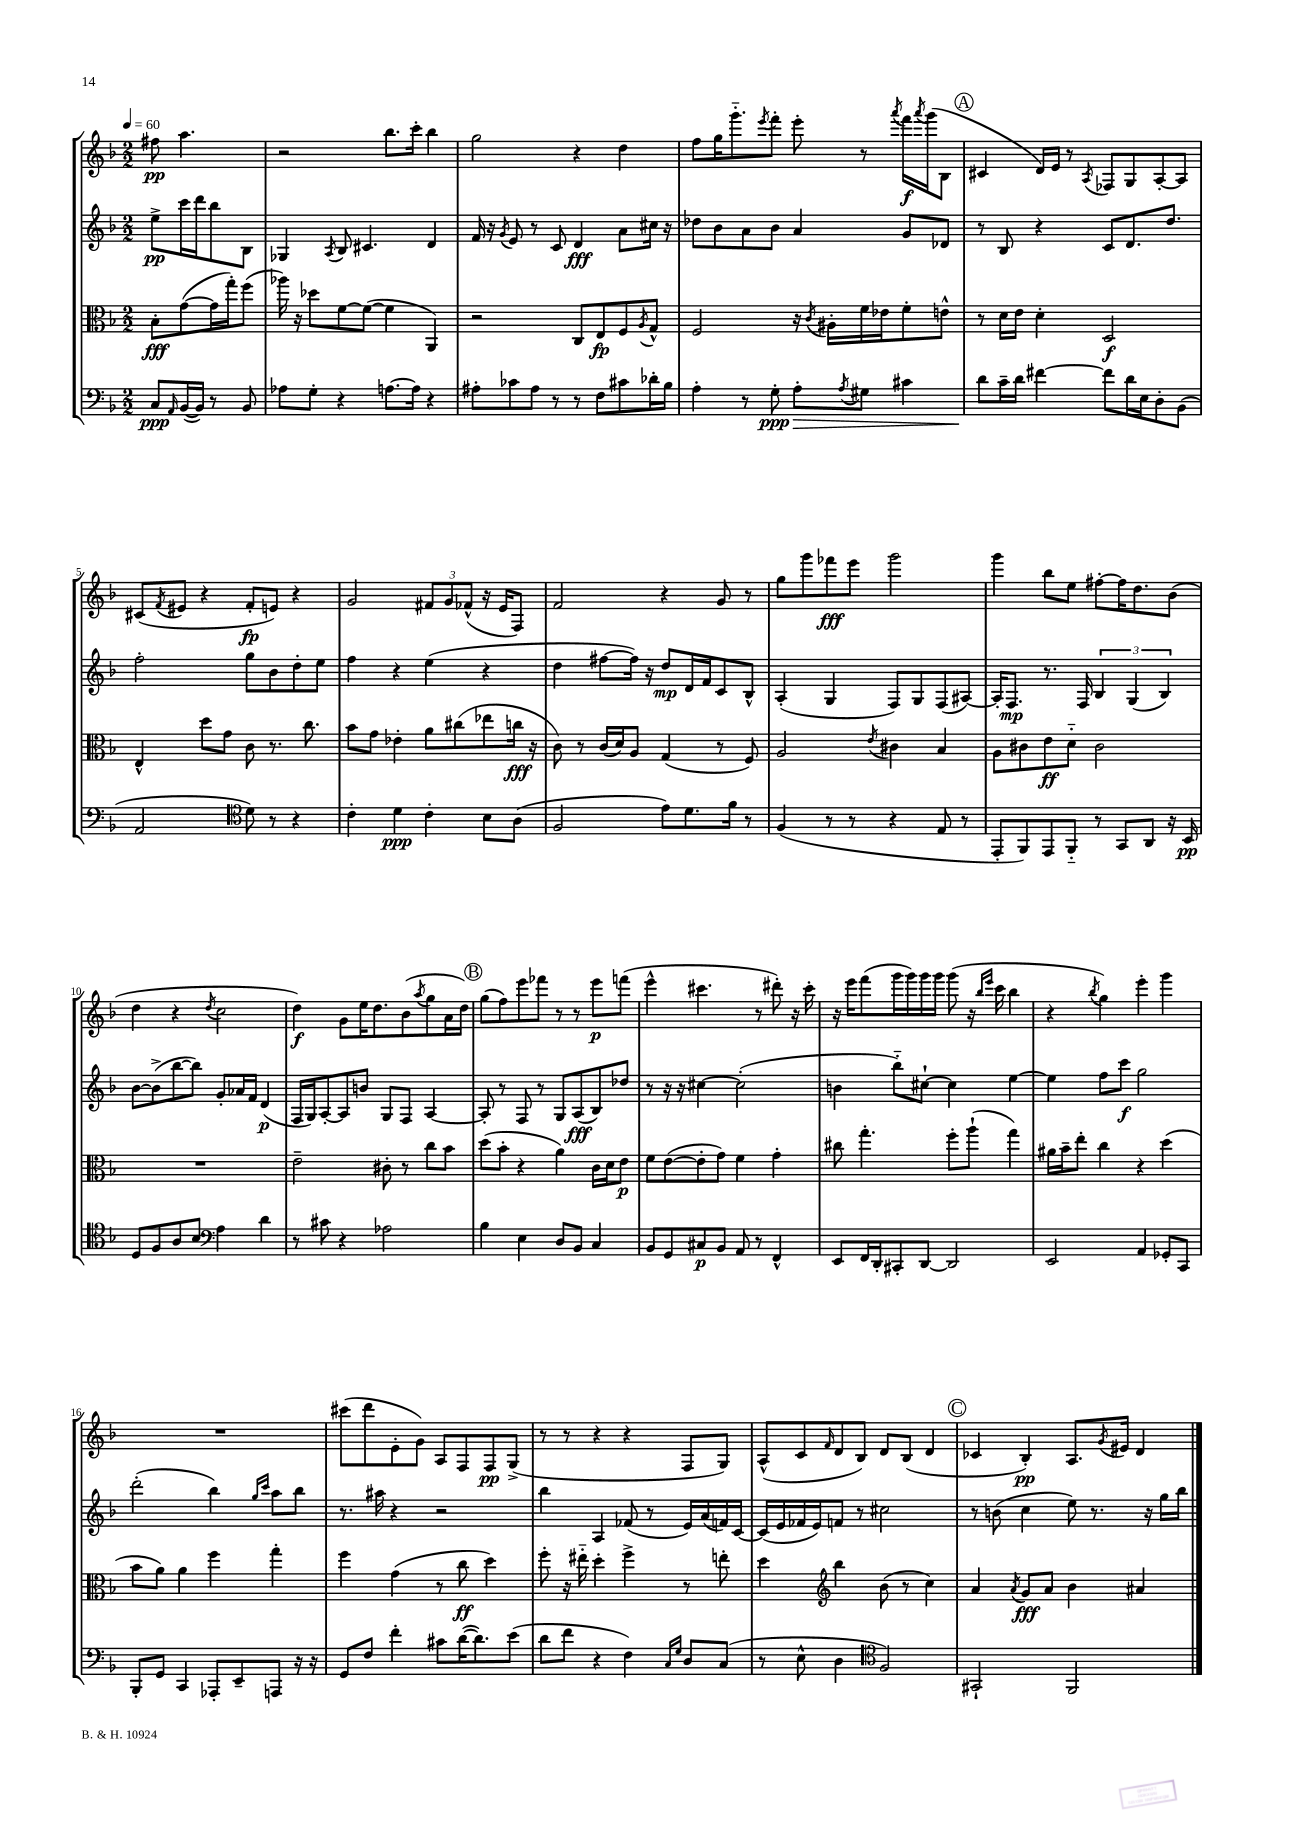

**kern	**dynam	**kern	**dynam	**kern	**dynam	**kern	**dynam
*part4	*part4	*part3	*part3	*part2	*part2	*part1	*part1
*staff4	*staff4	*staff3	*staff3	*staff2	*staff2	*staff1	*staff1
*clefF4	*	*clefC3	*	*clefG2	*	*clefG2	*
*k[b-]	*	*k[b-]	*	*k[b-]	*	*k[b-]	*
*M2/2	*	*M2/2	*	*M2/2	*	*M2/2	*
*MM60	*	*MM60	*	*MM60	*	*MM60	*
=	=	=	=	=	=	=	=
8C/L	ppp	8B-'\L	fff	8ee^\L	pp	8ff#X\	pp
16qqAA/	.	.	.	.	.	.	.
([16BB-/L	.	([8g\	.	16ccc\L	.	4.aa\	.
16BB-/JJ])	.	.	.	16ddd\J	.	.	.
8r	.	16g\L]	.	8bb-\	.	.	.
.	.	16gg'\J)	.	.	.	.	.
8BB-/	.	(8ff\J	.	8B-\J	.	.	.
=1	=1	=1	=1	=1	=1	=1	=1
8A-X\L	.	16aa-X\)	.	4G-X/	.	2r	.
.	.	16r	.	.	.	.	.
8G'\J	.	8dd-X\L	.	.	.	.	.
.	.	.	.	8qA/	.	.	.
4r	.	[8f\	.	8B-/	.	.	.
.	.	(8f\J_	.	4.c#X/	.	.	.
[8.An\L	.	4f\]	.	.	.	8.bb-\L	.
16A\Jk]	.	.	.	.	.	16ccc'\Jk	.
4r	.	4AA/)	.	4d/	.	4bb-\	.
=2	=2	=2	=2	=2	=2	=2	=2
8A#X'\L	.	2r	.	16f/	.	2gg\	.
.	.	.	.	16r	.	.	.
.	.	.	.	8qg/	.	.	.
8c-X\	.	.	.	8e/	.	.	.
8A#\J	.	.	.	8r	.	.	.
8r	.	.	.	8c/	.	.	.
8r	.	8C/L	.	4d/	fff	4r	.
8F\L	.	8E/	fp	.	.	.	.
8c#X\	.	8F/	.	8a\L	.	4dd\	.
.	.	8qA/	.	.	.	.	.
16d-X'\L	.	8G^^/J	.	16cc#X\Jk	.	.	.
16B-\JJ	.	.	.	16r	.	.	.
=3	=3	=3	=3	=3	=3	=3	=3
4A'\	.	2F/	.	8dd-X\L	.	8ff\L	.
.	.	.	.	8b-\	.	16gg\K	.
.	.	.	.	.	.	8.ggg\	.
8r	.	.	.	8a\	.	.	.
.	.	.	.	.	.	8qeee/	.
8G'\	ppp	.	.	8b-\J	.	8fff'\J	.
!	!LO:HP:b	!	!	!	!	!	!
8A'\L	>	16r	.	4a/	.	8eee'\	.
.	.	8qc/	.	.	.	.	.
.	.	16A#X'\LL	.	.	.	.	.
8qA/	.	.	.	.	.	.	.
8G#X\J	.	16f\	.	.	.	8r	.
.	.	16e-X\J	.	.	.	.	.
.	.	.	.	.	.	8qaaa/	.
4c#X\	.	8f'\	.	8g/L	.	16fff\LL	f
.	.	.	.	.	.	8qaaa/	.
.	.	.	.	.	.	(16ggg\J	.
.	.	8en^^\J	.	8d-X/J	.	8B-\J	.
!!LO:REH:place=s1:t=A
=4	=4	=4	=4	=4	=4	=4	=4
8d\L	.	8r	.	8r	.	4c#X/	.
16c~\L	]	16d\LL	.	8B-/	.	.	.
16d\JJ	.	16e\JJ	.	.	.	.	.
[4f#X\	.	4d'\	.	4r	.	16d/LL)	.
.	.	.	.	.	.	16e/JJ	.
.	.	.	.	.	.	8r	.
.	.	.	.	.	.	8qA/	.
8f#\L]	.	2D/	f	8c/L	.	8F-X/L	.
16d\L	.	.	.	8.d/	.	8G/	.
16E\J	.	.	.	.	.	.	.
8D'\	.	.	.	.	.	[8A'/	.
.	.	.	.	8.dd/J	.	.	.
(8BB-\J	.	.	.	.	.	8A/J]	.
!!LO:LB:g=z
=5	=5	=5	=5	=5	=5	=5	=5
2AA/	.	4E^^/	.	2ff'\	.	(8c#X/L	.
.	.	.	.	.	.	8qf/	.
.	.	.	.	.	.	8e#X/J	.
.	.	8dd\L	.	.	.	4r	.
.	.	8g\J	.	.	.	.	.
*clefC4	*	*	*	*	*	*	*
8d\)	.	8c\	.	8gg\L	.	8f'/L	fp
8r	.	8.r	.	8b-\	.	8en/J)	.
4r	.	.	.	8dd'\	.	4r	.
.	.	8.cc\	.	.	.	.	.
.	.	.	.	8ee\J	.	.	.
=6	=6	=6	=6	=6	=6	=6	=6
4c'\	.	8b-\L	.	4ff\	.	2g/	.
.	.	8g\J	.	.	.	.	.
4d\	ppp	4e-X'\	.	4r	.	.	.
4c'\	.	8a\L	.	(4ee\	.	12f#X/L	.
.	.	.	.	.	.	12g/	.
.	.	(8cc#X\	.	.	.	.	.
.	.	.	.	.	.	(12f-X^^/J	.
8B-\L	.	8ee-X\	.	4r	.	16r	.
.	.	.	.	.	.	16e/KL	.
(8A\J	.	16ccn\Jk	fff	.	.	8F/J)	.
.	.	16r	.	.	.	.	.
=7	=7	=7	=7	=7	=7	=7	=7
2F/	.	8c\)	.	4dd\	.	2f/	.
.	.	8r	.	.	.	.	.
.	.	(16c/LL	.	[8ff#X\L	.	.	.
.	.	16d/J)	.	.	.	.	.
.	.	8A/J	.	16ff#\Jk])	.	.	.
.	.	.	.	16r	.	.	.
8e\L)	.	(4G/	.	8dd/L	mp	4r	.
8.d\	.	.	.	16d/L	.	.	.
.	.	.	.	16f/J	.	.	.
.	.	8r	.	8c/	.	8g/	.
16f\Jk	.	.	.	.	.	.	.
8r	.	8F/)	.	8B-^^/J	.	8r	.
=8	=8	=8	=8	=8	=8	=8	=8
(4F/	.	2A/	.	(4A'/	.	8gg\L	.
.	.	.	.	.	.	8ggg\	.
8r	.	.	.	4G/	.	8fff-X\	fff
8r	.	.	.	.	.	8eee\J	.
.	.	8qe/	.	.	.	.	.
4r	.	4c#X\	.	8F/L)	.	2ggg\	.
.	.	.	.	8G/	.	.	.
8E/	.	4B-/	.	(8F/	.	.	.
8r	.	.	.	[8A#X/J)	.	.	.
=9	=9	=9	=9	=9	=9	=9	=9
8EE'/L	.	8A\L	.	16A#'/KL]	.	4ggg\	.
.	.	.	.	8.F/J	mp	.	.
8FF/)	.	8c#X\	.	.	.	.	.
8EE/	.	8e\	ff	8.r	.	8bb-\L	.
8FF/J	.	8d\J	.	.	.	8ee\J	.
.	.	.	.	16F/	.	.	.
8r	.	2c#\	.	6B-/	.	[8ff#X'\L	.
8GG/L	.	.	.	.	.	16ff#\K]	.
.	.	.	.	(6G/	.	.	.
.	.	.	.	.	.	8.dd\	.
8AA/J	.	.	.	.	.	.	.
.	.	.	.	6B-/)	.	.	.
16r	.	.	.	.	.	(8b-\J	.
16BB-/	pp	.	.	.	.	.	.
!!LO:LB:g=z
=10	=10	=10	=10	=10	=10	=10	=10
8D/L	.	1r	.	[8b-\L	.	4dd\	.
8F/	.	.	.	(8b-^\]	.	.	.
8A/	.	.	.	[8bb-\	.	4r	.
8B-/J	.	.	.	8bb-\J])	.	.	.
*clefF4	*	*	*	*	*	*	*
.	.	.	.	.	.	8qdd/	.
4A\	.	.	.	8g'/L	.	2cc\	.
.	.	.	.	16a-X/L	.	.	.
.	.	.	.	16f/JJ	.	.	.
4d\	.	.	.	(4d/	p	.	.
=11	=11	=11	=11	=11	=11	=11	=11
8r	.	2e~\	.	16F/LL	.	4dd\)	f
.	.	.	.	16G/J)	.	.	.
8c#X\	.	.	.	[8A'/	.	.	.
4r	.	.	.	8A/]	.	8g\L	.
.	.	.	.	8bn/J	.	16ee\K	.
.	.	.	.	.	.	8.dd\	.
2A-X\	.	8c#X'\	.	8G/L	.	.	.
.	.	8r	.	8F/J	.	(8b-\	.
.	.	.	.	.	.	8qaa/	.
.	.	8cc\L	.	[4A/	.	8gg\	.
.	.	8b-\J	.	.	.	16a\L	.
.	.	.	.	.	.	16dd\JJ)	.
!!LO:REH:place=s1:t=B
=12	=12	=12	=12	=12	=12	=12	=12
4B-\	.	(8dd\L	.	8A'/]	.	(8gg\L	.
.	.	8b-'\J	.	8r	.	8ff\)	.
4E\	.	4r	.	8F/	.	8eee\	.
.	.	.	.	8r	.	8fff-X\J	.
8D/L	.	4a\)	.	8G/L	.	8r	.
8BB-/J	.	.	.	(8A/	fff	8r	.
4C/	.	16c\LL	.	8B-/)	.	8eee\L	p
.	.	16d\J	.	.	.	.	.
.	.	8e\J	p	8dd-X/J	.	(8fffn\J	.
=13	=13	=13	=13	=13	=13	=13	=13
8BB-/L	.	8f\L	.	8r	.	4eee^^\	.
8GG/	.	([8e\	.	16r	.	.	.
.	.	.	.	16r	.	.	.
8C#X/	p	8e'\]	.	[4cc#X\	.	4.ccc#X\	.
8BB-/J	.	8g\J)	.	.	.	.	.
8AA/	.	4f\	.	(2cc#'\]	.	.	.
8r	.	.	.	.	.	8r	.
4FF^^/	.	4g'\	.	.	.	8ddd#X'\)	.
.	.	.	.	.	.	16r	.
.	.	.	.	.	.	16ccc#'\	.
=14	=14	=14	=14	=14	=14	=14	=14
8EE/L	.	8cc#X\	.	4bn\	.	16r	.
.	.	.	.	.	.	16eee\KL	.
16FF/L	.	4.gg'\	.	.	.	(8fff\	.
16DD'/J	.	.	.	.	.	.	.
8CC#X'/	.	.	.	8bb-\L)	.	16ggg\L	.
.	.	.	.	.	.	16ggg\)	.
[8DD/J	.	.	.	[8cc#X`\J	.	16ggg\	.
.	.	.	.	.	.	16ggg\JJ	.
2DD/]	.	8ff'\L	.	4cc#\]	.	(8ggg\	.
.	.	(8aa`\J	.	.	.	16r	.
.	.	.	.	.	.	16qqbb-/LL	.
.	.	.	.	.	.	16qqeee/JJ	.
.	.	.	.	.	.	16ccc\	.
.	.	4gg\)	.	[4ee\	.	4bb-\	.
=15	=15	=15	=15	=15	=15	=15	=15
2EE/	.	16a#X\LL	.	4ee\]	.	4r	.
.	.	16b-~\J	.	.	.	.	.
.	.	8ee'\J	.	.	.	.	.
.	.	.	.	.	.	8qbb-/	.
.	.	4cc\	.	8ff\L	.	4gg\)	.
.	.	.	.	8ccc\J	f	.	.
4AA/	.	4r	.	2gg\	.	4eee'\	.
8GG-X'/L	.	(4dd\	.	.	.	4ggg\	.
8CC/J	.	.	.	.	.	.	.
!!LO:LB:g=z
=16	=16	=16	=16	=16	=16	=16	=16
8BBB-'/L	.	8b-\L	.	(2ddd'\	.	1r	.
8GG/J	.	8a\J)	.	.	.	.	.
4CC/	.	4a\	.	.	.	.	.
8AAA-X'/L	.	4ff\	.	4bb-\)	.	.	.
8EE~/	.	.	.	.	.	.	.
.	.	.	.	16qqgg/LL	.	.	.
.	.	.	.	16qqccc/JJ	.	.	.
8AAAn/J	.	4gg'\	.	8aa\L	.	.	.
16r	.	.	.	8bb-\J	.	.	.
16r	.	.	.	.	.	.	.
=17	=17	=17	=17	=17	=17	=17	=17
8GG/L	.	4ff\	.	8.r	.	(8ccc#X\L	.
8F/J	.	.	.	.	.	8ddd\	.
.	.	.	.	16aa#X\	.	.	.
4f'\	.	(4g\	.	4r	.	8e'\	.
.	.	.	.	.	.	8g\J)	.
8c#X\L	.	8r	.	2r	.	8A/L	.
([16d\K	.	8cc\	ff	.	.	8F/	.
8.d\])	.	.	.	.	.	.	.
.	.	4dd\)	.	.	.	8F/	pp
(8e\J	.	.	.	.	.	(8G^/J	.
=18	=18	=18	=18	=18	=18	=18	=18
8d\L	.	8ff'\	.	4bb-\	.	8r	.
8f\J	.	16r	.	.	.	8r	.
.	.	16ee#X\	.	.	.	.	.
4r	.	4dd'\	.	4A/	.	4r	.
4F\)	.	4ff^\	.	(8f-X/	.	4r	.
.	.	.	.	8r	.	.	.
16qqC/LL	.	.	.	.	.	.	.
16qqG/JJ	.	.	.	.	.	.	.
8D/L	.	8r	.	16e/LL)	.	8F/L	.
.	.	.	.	(16a/	.	.	.
(8C/J	.	8een'\	.	16fn/)	.	8G/J)	.
.	.	.	.	[16c/JJ	.	.	.
=19	=19	=19	=19	=19	=19	=19	=19
8r	.	4dd\	.	(16c/LL]	.	(8A^^/L	.
.	.	.	.	16e/	.	.	.
8E^^\	.	.	.	16f-X/	.	8c/	.
.	.	.	.	16e/J)	.	.	.
*	*	*clefG2	*	*	*	*	*
.	.	.	.	.	.	16qqf/	.
4D\	.	4bb-\	.	8fn/J	.	8d/	.
.	.	.	.	8r	.	8B-/J)	.
*clefC4	*	*	*	*	*	*	*
2F/)	.	(8b-\	.	2cc#X\	.	8d/L	.
.	.	8r	.	.	.	(8B-/J	.
.	.	4cc\)	.	.	.	4d/	.
!!LO:REH:place=s1:t=C
=20	=20	=20	=20	=20	=20	=20	=20
2GG#X`/	.	4a/	.	8r	.	4c-X/	.
.	.	.	.	(8bn\	.	.	.
.	.	8qa/	.	.	.	.	.
.	.	8g/L	fff	4cc\	.	4B-'/)	pp
.	.	8a/J	.	.	.	.	.
2FF/	.	4b-\	.	8ee\)	.	8.A/L	.
.	.	.	.	8.r	.	.	.
.	.	.	.	.	.	8qg/	.
.	.	.	.	.	.	16e#X/Jk	.
.	.	4a#X/	.	.	.	4d/	.
.	.	.	.	16r	.	.	.
.	.	.	.	16gg\LL	.	.	.
.	.	.	.	16bb-\JJ	.	.	.
==	==	==	==	==	==	==	==
*-	*-	*-	*-	*-	*-	*-	*-
